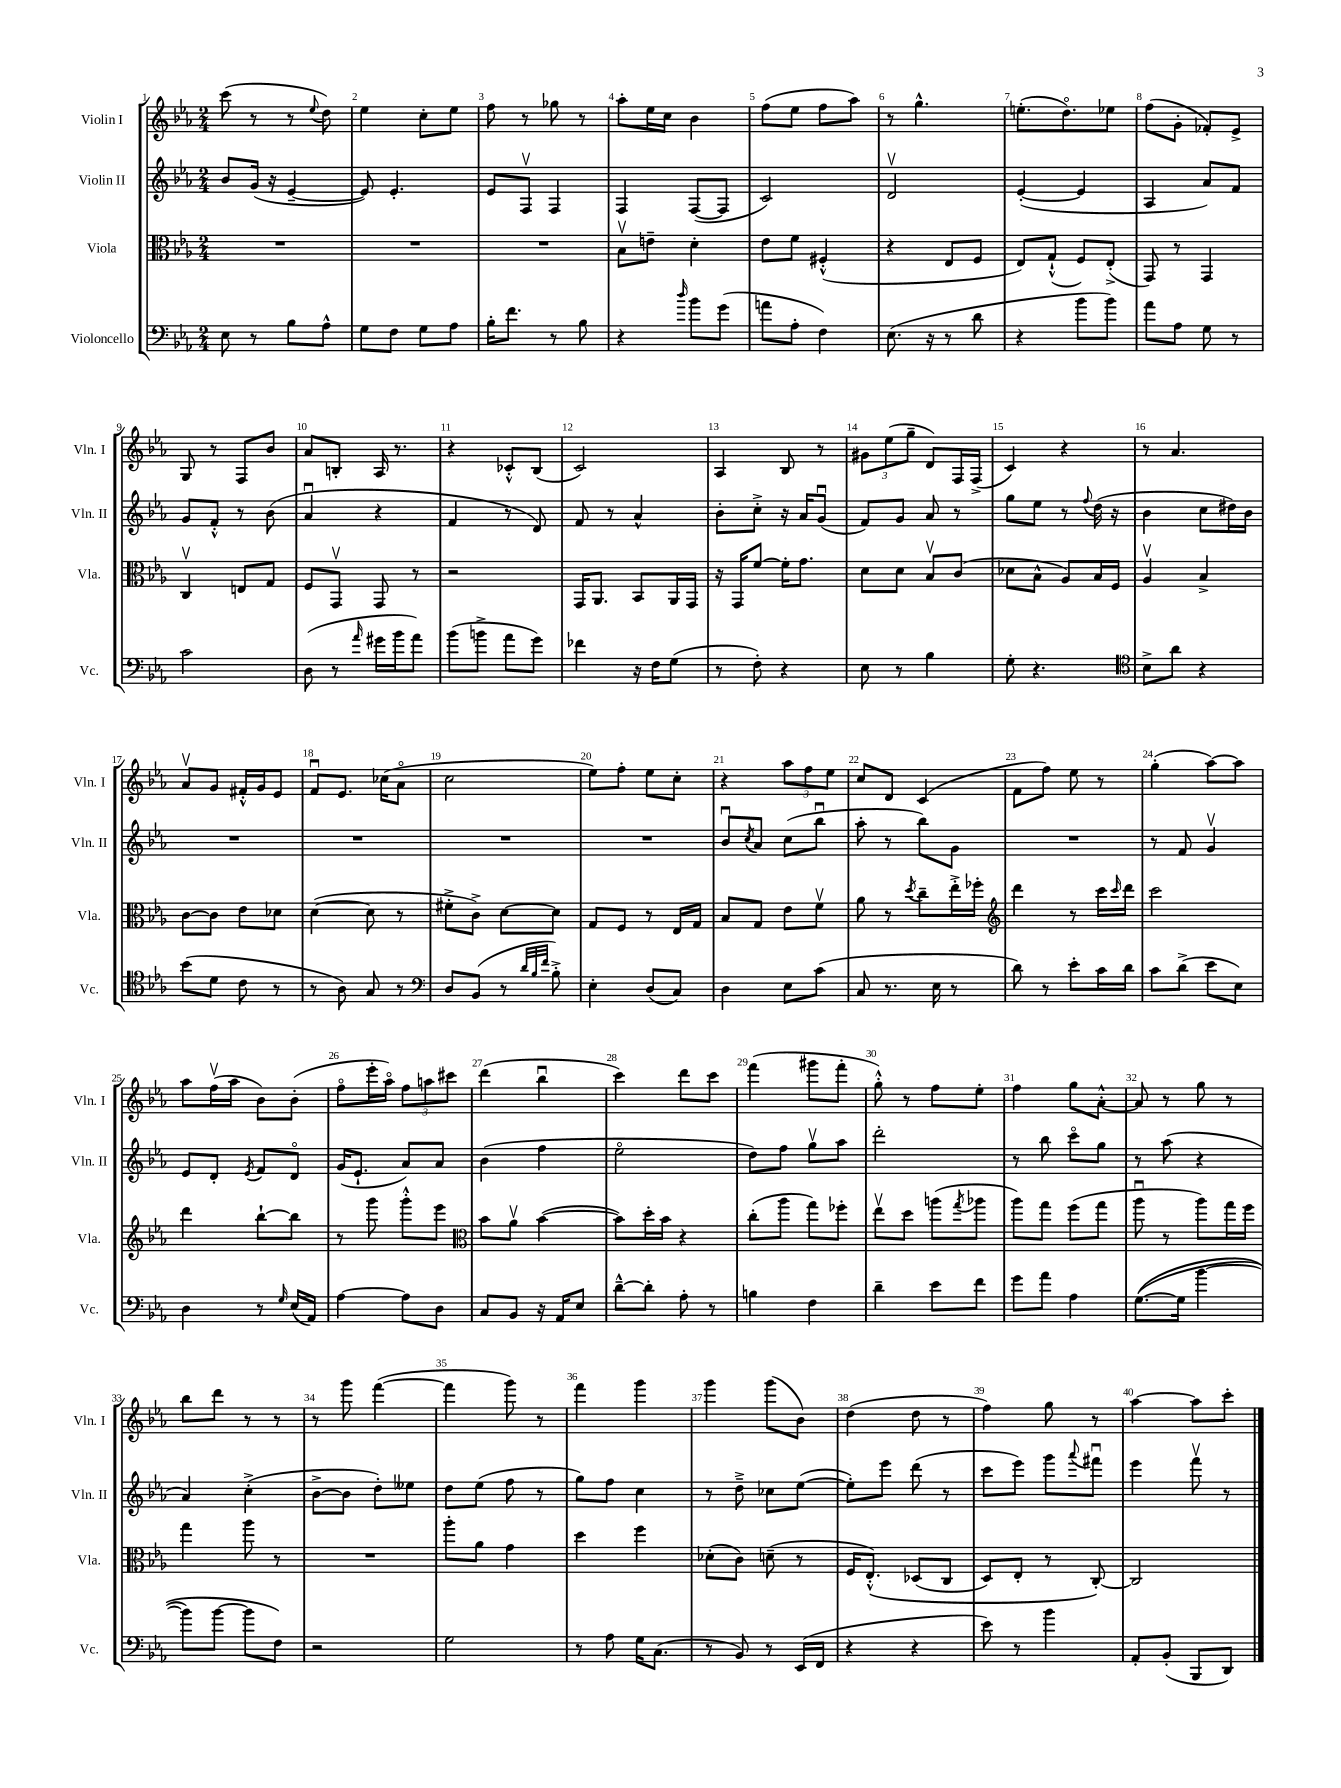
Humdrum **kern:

**kern	**kern	**kern	**kern
*staff4	*staff3	*staff2	*staff1
*clefF4	*clefC3	*clefG2	*clefG2
*k[b-e-a-]	*k[b-e-a-]	*k[b-e-a-]	*k[b-e-a-]
*M2/4	*M2/4	*M2/4	*M2/4
8E-	2r	8b-	(8ccc
8r	.	(16g	8r
.	.	16r	.
8B-	.	[4e-~	8r
.	.	.	8qqee-
8A-^^	.	.	8dd)
=	=	=	=
8G	2r	8e-])	4ee-
8F	.	4.e-'	.
8G	.	.	8cc'
8A-	.	.	8ee-
=	=	=	=
16B-'	2r	8e-	8ff
8.f	.	.	.
.	.	8Fv	8r
8r	.	4F	8gg-
8B-	.	.	8r
=	=	=	=
4r	8B-v	4F	8aa-'
.	8e~	.	16ee-
.	.	.	16cc
16qqdd	.	.	.
8b-	4d'	([8F	4b-
(8g	.	8F]	.
=	=	=	=
8a	8e-	2c)	(8ff
8A-'	8f	.	8ee-
4F)	(4F#'^^	.	8ff
.	.	.	8aa-)
=	=	=	=
(8.E-	4r	2dv	8r
.	.	.	4.gg^^
16r	.	.	.
8r	8E-	.	.
8d	8F	.	.
=	=	=	=
4r	8E-)	([4e-'	(8.ee'
.	(8G`^^	.	.
.	.	.	8.ddo)
8b-	8F)	4e-]	.
8b-)	(8E-'^	.	8ee-
=	=	=	=
8a-	8GG)	4A-	(8ff
8A-	8r	.	8g'
8G	4GG	8a-)	8f-')
8r	.	8f	8e-^
=	=	=	=
2c	4Cv	8g	8G
.	.	8f'^^	8r
.	8E	8r	8F
.	8G	(8b-	8b-
=	=	=	=
(8D	8F	4a-u	8a-
8r	8GGv	.	8B'
16qqa-	.	.	.
16g#	8GG	4r	16A-
16b-	.	.	8.r
8a-)	8r	.	.
=	=	=	=
(8b-	2r	4f	4r
8b^	.	.	.
8a-	.	8r	8c-'^^
8g)	.	8d)	(8B-
=	=	=	=
4f-	16GG	8f	2c)
.	8.AA-	.	.
.	.	8r	.
16r	8BB-	4a-^^	.
16F	.	.	.
(8G	16AA-	.	.
.	16GG	.	.
=	=	=	=
8r	16r	8b-'	4A-
.	16GG	.	.
8F')	[8f	8cc'^	.
4r	16f']	16r	8B-
.	8.g	16a-	.
.	.	(8gu	8r
=	=	=	=
8E-	8d	8f)	12g#
.	.	.	(12ee-
8r	8d	8g	.
.	.	.	12gg~
4B-	8B-v	8a-	8d)
.	(8c	8r	16F
.	.	.	(16F^
=	=	=	=
8G'	8d-	8gg	4c)
4.r	8B-^^	8ee-	.
.	8A-)	8r	4r
.	.	8qqff	.
.	16B-	(16dd	.
.	16F	16r	.
=	=	=	=
*clefC4	*	*	*
8B-^	4A-v	4b-	8r
8a-	.	.	4.a-
4r	4B-^	8cc	.
.	.	16dd#)	.
.	.	16b-	.
=	=	=	=
(8b-	[8c	2r	8a-v
8d	8c]	.	8g
8c	8e-	.	16f#'^^
.	.	.	16g
8r	8d-	.	8e-
=	=	=	=
8r	([4d	2r	8fu
8A-)	.	.	8.e-
8G	8d]	.	.
.	.	.	(16cc-
8r	8r	.	8a-o
=	=	=	=
*clefF4	*	*	*
8D	8f#'^	2r	2cc
(8BB-	8c^)	.	.
8r	[8d	.	.
32qqd	.	.	.
32qqB-	.	.	.
32qqf	.	.	.
8B-'^)	8d]	.	.
=	=	=	=
4E-'	8G	2r	8ee-)
.	8F	.	8ff'
(8D	8r	.	8ee-
8C)	16E-	.	8cc'
.	16G	.	.
=	=	=	=
4D	8B-	8b-u	4r
.	.	8qcc	.
.	8G	8a-	.
8E-	8e-	(8cc	12aa-
.	.	.	12ff
(8c	8fv	8bb-u	.
.	.	.	12ee-
=	=	=	=
8C	8a-	8aa-'	8cc
8.r	8r	8r	8d
.	8qdd	.	.
.	8cc~	8bb-)	(4c
16E-	.	.	.
8r	16ee-'^	8g	.
.	16ff-'	.	.
=	=	=	=
*	*clefG2	*	*
8d)	4ddd	2r	8f
8r	.	.	8ff)
8e-'	8r	.	8ee-
16c	16ccc	.	8r
.	16qqccc	.	.
16d	16ddd	.	.
=	=	=	=
8c	2ccc	8r	(4gg'
(8d^	.	8f	.
8e-	.	4gv	[8aa-)
8E-)	.	.	8aa-]
=	=	=	=
4D	4ddd	8e-	8aa-
.	.	8d'	(16ffv
.	.	.	16aa-
.	.	8qe-	.
8r	[8bb-`	8f	8b-)
16qqG	.	.	.
(16E-	8bb-]	8do	(8b-'
16AA-)	.	.	.
=	=	=	=
[4A-	8r	(16g	8ffo
.	.	8.e-`	.
.	8ggg	.	16eee-'
.	.	.	16aa-o)
8A-]	8ggg'^^	8a-)	12ff
.	.	.	12aa
8D	8eee-	8a-	.
.	.	.	12ccc#
=	=	=	=
*	*clefC3	*	*
8C	8b-	(4b-	(4ddd
8BB-	8a-v	.	.
16r	([4b-	4ff	4bb-u
16AA-	.	.	.
8E-	.	.	.
=	=	=	=
[8d~^^	8b-])	2ee-o	4ccc)
8d']	16dd'	.	.
.	16b-	.	.
8A-'	4r	.	8ddd
8r	.	.	8ccc
=	=	=	=
4B	(8cc'	8dd)	(4fff
.	8aa-	8ff	.
4F	8gg)	8ggv	8ggg#
.	8ff-'	8aa-	8fff'
=	=	=	=
4d~	8ee-v	2ddd'	8gg'^^)
.	8dd	.	8r
8e-	(8aa	.	8ff
.	8qgg	.	.
8f	8aa-	.	8ee-'
=	=	=	=
8g	8aa-)	8r	4ff
8a-	8gg	8bb-	.
4A-	(8ff	8ccco	8gg
.	8gg	8gg	[8a-'^^
=	=	=	=
&(([8.G	8aa-u	8r	8a-]
.	8r	(8aa-	8r
16G]	.	.	.
[4b-	8aa-)	4r	8gg
.	16gg	.	8r
.	16ff	.	.
=	=	=	=
8b-])	4gg	4a-)	8bb-
[8b-	.	.	8ddd
8b-]	8aa-	(4cc'^	8r
8F&)	8r	.	8r
=	=	=	=
2r	2r	[8b-^	8r
.	.	8b-]	8ggg
.	.	8dd')	([4fff
.	.	8ee--	.
=	=	=	=
2G	8aa-'	8dd	4fff]
.	8a-	(8ee-	.
.	4g	8ff	8ggg)
.	.	8r	8r
=	=	=	=
8r	4dd	8gg)	4fff
8A-	.	8ff	.
16G	4ff	4cc	4ggg
(8.C	.	.	.
=	=	=	=
8r	(8d-'	8r	4ggg
8BB-)	8c)	8dd~^	.
8r	(8d~	8cc-	(8ggg
(16EE-	8r	([8ee-	8b-)
16FF	.	.	.
=	=	=	=
4r	16F	8ee-'])	(4dd
.	&(8.E-'^^)	.	.
.	.	8eee-	.
4r	(8D-	(8ddd	8dd
.	8C	8r	8r
=	=	=	=
8e-)	8D)	8ccc	4ff)
8r	8E-'	8eee-)	.
4b-	8r	8ggg	8gg
.	.	8qqaaa-	.
.	[8C'&)	8fff#u	8r
=	=	=	=
8AA-'	2C]	4eee-	[4aa-
(8BB-'	.	.	.
8BBB-	.	8fffv	8aa-]
8DD)	.	8r	8ccc'
==	==	==	==
*-	*-	*-	*-
